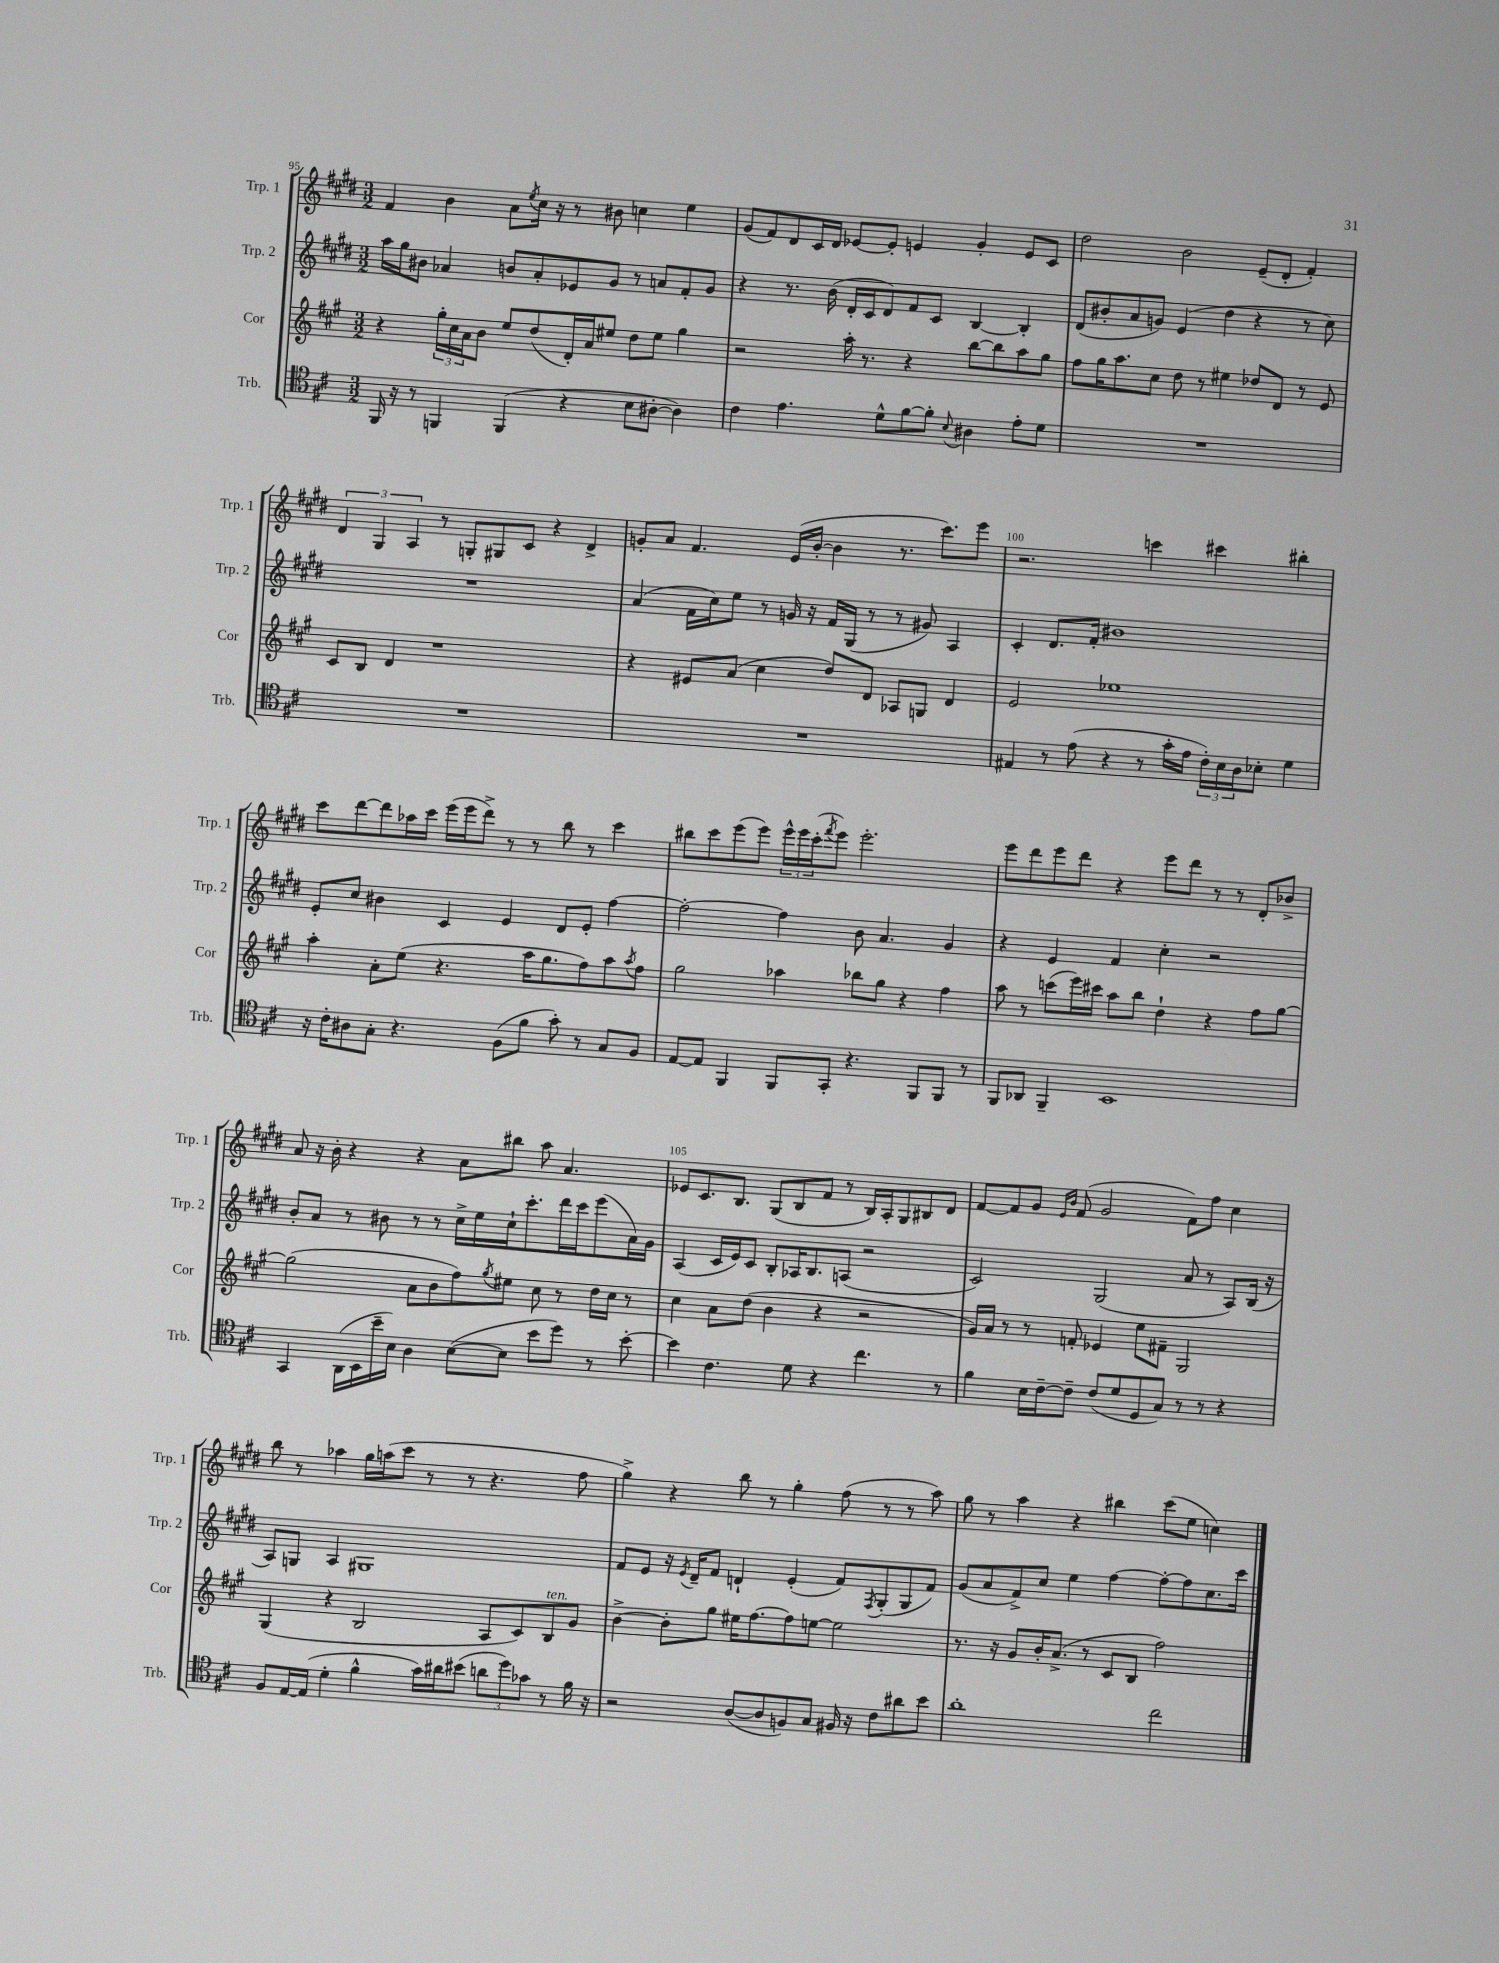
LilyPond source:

<<
\new StaffGroup <<
\new Staff = "s0" \with { instrumentName = "Trp. 1" shortInstrumentName = "Trp. 1" } {
    \clef treble \key e \major \numericTimeSignature \time 3/2
    fis'4 b'4 a'8 \acciaccatura { e''8 } cis''16 r16 r8 bis'8 c''4 e''4 |
    gis'8( fis'8) dis'8 cis'16 dis'16 ees'8~ ees'8-. e'4 gis'4-. e'8 cis'8 |
    dis''2 b'2 e'8--( dis'8-. fis'4-.) |
    \tuplet 3/2 { dis'4 gis4 a4 } r8 g8-. gis8 cis'8 r4 dis'4-> |
    g'8-. a'8 fis'4. e'16( b'16~-. b'4 r8. cis'''8.) e'''8 |
    r2. c'''4 cis'''4 bis''4-. |
    cis'''8 dis'''8~ dis'''8 aes''16 cis'''16 e'''16( e'''16 dis'''8->) r8 r8 b''8 r8 cis'''4 |
    bis''8 cis'''8 e'''8( e'''8) \tuplet 3/2 { e'''16-^ e'''16 cis'''16-.( } \acciaccatura { fis'''8 } e'''8) e'''2.-. |
    e'''8 dis'''8 e'''8 dis'''8 r4 e'''8 dis'''8 r8 r8 dis'8-. bes'8-> |
    a'8 r16 b'16-. r4 r4 a'8 bis''8 a''8 a'4. |
    ees'8 cis'8. b8. gis8( b8 fis'8 r8 b16) a16-. gis8 bis8 dis'8 |
    fis'8~ fis'8 gis'8 \grace { e'16 b'16 } fis'8( gis'2 fis'8) fis''8 cis''4 |
    b''8 r8 aes''4 gis''16 a''16( cis'''8 r8 r8 r4. fis''8 |
    gis''4->) r4 b''8 r8 gis''4-. fis''8( r8 r8 a''8) |
    gis''8 r8 a''4 r4 bis''4 cis'''8( e''8 c''4) \bar "|." |
}
\new Staff = "s1" \with { instrumentName = "Trp. 2" shortInstrumentName = "Trp. 2" } {
    \clef treble \key e \major \numericTimeSignature \time 3/2
    a''16 gis''16 bis'8 aes'4 b'8 aes'8-. ees'8 gis'8 r8 a'8 fis'8-. gis'8 |
    r4 r8. b'16( dis'16-. cis'16 dis'8) fis'8 cis'8 b4~ b4-. |
    dis'8( bis'8-. a'8 g'8) e'4( dis''4 r4 r8 cis''8) |
    R1. |
    a'4( fis'16 cis''16) e''8 r8 g'16 r16 fis'16 gis16( r8 r8 gis'8) a4 |
    cis'4-. dis'8. fis'16-. bis'1 |
    e'8-. cis''8 bis'4 cis'4 e'4 dis'8 e'8-. fis''4~ |
    fis''2~-. fis''4 b'8 a'4. gis'4 |
    r4 e'4 fis'4 cis''4-. r2 |
    b'8-. a'8 r8 bis'8 r8 r8 cis''16-> e''16 cis''16-! cis'''8.-. dis'''16 cis'''16 e'''8( a'16) gis'16 |
    a4( cis'16 e'16) cis'8 b8-. aes16 b8. a8( r2 |
    cis'2) gis2( a'8 r8 a8) b16( r16 |
    a8) g8 a4 gis1 |
    fis'8 e'8 r16 \acciaccatura { e'8 } dis'16-- fis'8 d'4-! e'4-.( fis'8) \acciaccatura { fis8 } gis8-.( gis8 fis'8) |
    gis'8( a'8 fis'8->) cis''8 e''4 fis''4~ fis''8~-. fis''8 cis''8. cis'''16 \bar "|." |
}
\new Staff = "s2" \with { instrumentName = "Cor" shortInstrumentName = "Cor" } {
    \clef treble \key a \major \numericTimeSignature \time 3/2
    r4 \tuplet 3/2 { gis''16-. cis''16 a'16 } b'8 e''8 d''8( d'16-.) a'16 eis''8 d''8 eis''8 gis''4 |
    r2 a''16-. r8. r4 b''8~ b''8 a''8 gis''8 |
    fis''8 gis''16 a''8. cis''8 d''8 r8 eis''4 des''8 d'8 r8 e'8 |
    cis'8 b8 d'4 r1 |
    r4 eis'8 a'8( cis''4 d''8) d'8 aes8 g8 d'4 |
    e'2 ees''1 |
    a''4-. a'8-. e''8( r4. a''16 gis''8. fis''8) a''8 \acciaccatura { a''8 } fis''8 |
    gis''2 aes''4 bes''8 gis''8 r4 fis''4 |
    a''8 r8 c'''8( e'''16) cis'''16 a''8 b''8 d''4-! r4 fis''8 gis''8~ |
    gis''2( a'8 b'8 fis''8) \acciaccatura { gis''8 } eis''8 cis''8 r8 d''16 cis''16 r8 |
    cis''4 a'8 d''8( b'4 r4 r2 |
    gis'16) a'16 r8 r8 f'8-. ees'4 e''8 fis'8-- gis2 |
    gis4( r4 b2 a8 cis'8) b8^\markup { \italic "ten." } gis'8 |
    b'4~-> b'8-. gis''8 eis''16 fis''8.~ fis''8 e''8~ e''2 |
    r8. r16 gis'8 b'16-. a'8.->( r8 cis'8 b8 fis''2) \bar "|." |
}
\new Staff = "s3" \with { instrumentName = "Trb." shortInstrumentName = "Trb." } {
    \clef tenor \key d \major \numericTimeSignature \time 3/2
    fis,16 r16 r8 f,4 f,4( r4 b8 ais8~-. ais4) |
    cis'4 e'4. d'8-^ fis'8~ fis'8-. \appoggiatura { b8 } ais4 e'8-. d'8 |
    R1. |
    R1. |
    R1. |
    eis4 r8 e'8( r4 r8 g'16-. e'16 \tuplet 3/2 { cis'16-.) b16 a16 } bes8-. d'4 |
    r16 cis'16-. ais8 g8-. r4. fis8( fis'8 g'8-.) r8 g8 fis8 |
    e8~ e8 fis,4 fis,8 g,8-. r4. fis,8 fis,8 r8 |
    fis,8 aes,8 fis,4-- b,1 |
    g,4 a,16( b,16 b'16-- b16) a4 b8~( b8 b'8 d''8) r8 b'8~-. |
    b'4 cis'4. d'8 r4 cis''4. r8 |
    fis'4 b16 cis'16~-- cis'8-- cis'8( d'8 d8 g8) r8 r8 r4 |
    fis8 e16~ e16( d'4-. fis'4-^ g'16) ais'16 bis'8( \tuplet 3/2 { a'8 d''8) ges'8 } r8 fis'16 r16 |
    r2 a8~( a8 f8) g8 fis16 r16 cis'8 ais'8 b'8 |
    a'1-. cis''2 \bar "|." |
}
>>
>>
\layout { \context { \Score currentBarNumber = #95 \override BarNumber.break-visibility = ##(#f #t #t) barNumberVisibility = #(every-nth-bar-number-visible 5) } }
